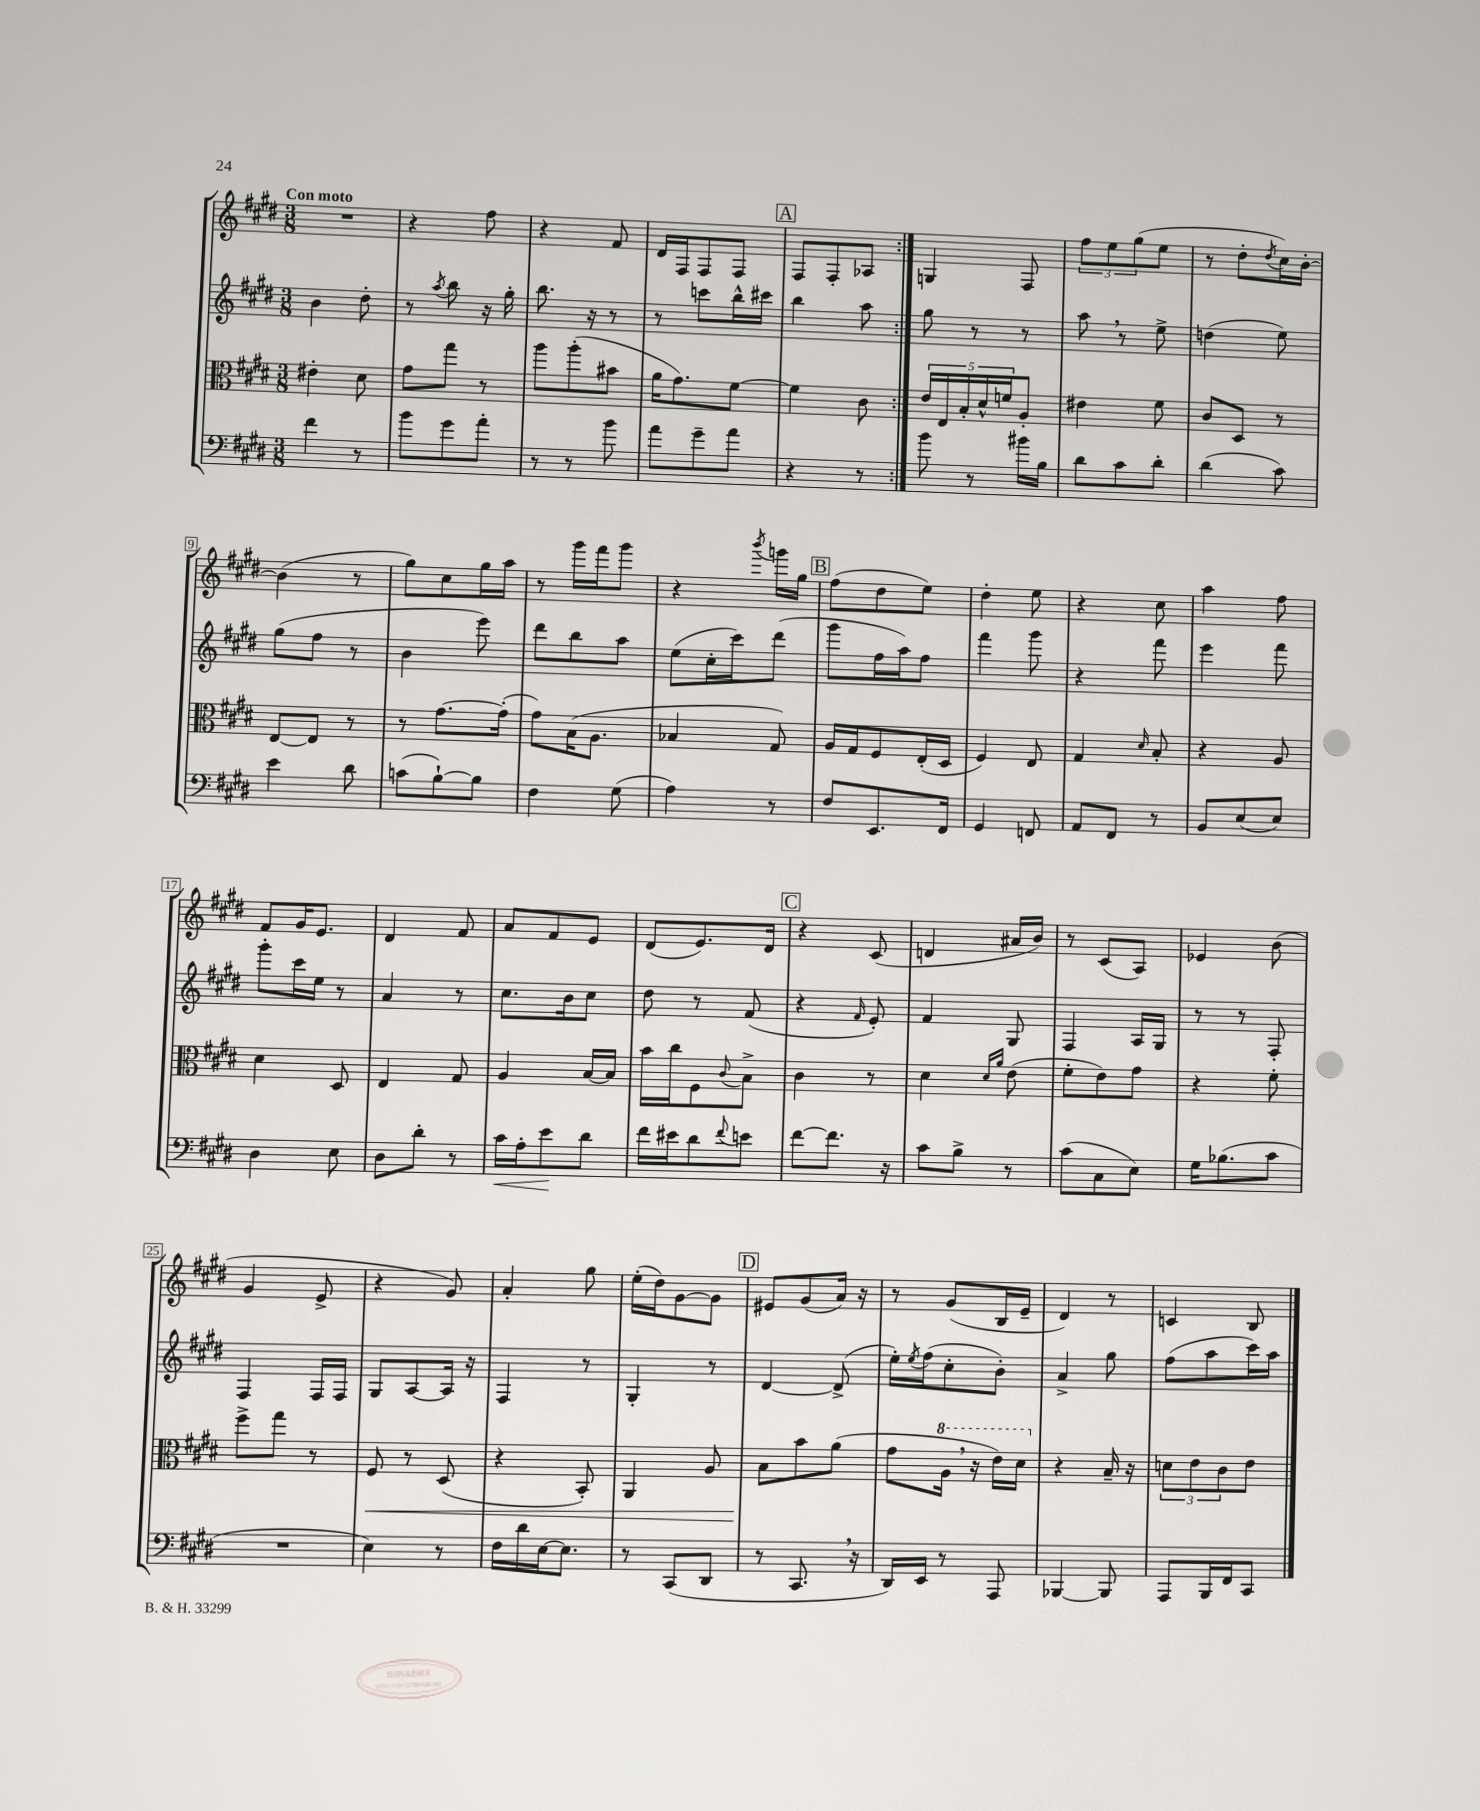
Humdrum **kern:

**kern	**dynam	**kern	**dynam	**kern	**kern
*part4	*part4	*part3	*part3	*part2	*part1
*staff4	*staff4	*staff3	*staff3	*staff2	*staff1
*clefF4	*	*clefC3	*	*clefG2	*clefG2
*k[f#c#g#d#]	*	*k[f#c#g#d#]	*	*k[f#c#g#d#]	*k[f#c#g#d#]
*M3/8	*	*M3/8	*	*M3/8	*M3/8
=1	=1	=1	=1	=1	=1
!	!	!	!	!	!LO:TX:a:B:t=Con moto
4f#\	.	4e#X'\	.	4b\	4.r
8r	.	8d#\	.	8dd#'\	.
=2	=2	=2	=2	=2	=2
8b\L	.	8g#\L	.	8r	4r
.	.	.	.	8qaa/	.
8g#\	.	8gg#\J	.	8bb\	.
8a'\J	.	8r	.	16r	8ff#\
.	.	.	.	16gg#'\	.
=3	=3	=3	=3	=3	=3
8r	.	8aa\L	.	8.bb\	4r
8r	.	(8aa'\	.	.	.
.	.	.	.	16r	.
8b\	.	8b#X\J	.	8r	8f#/
=4	=4	=4	=4	=4	=4
8a\L	.	16a\KL	.	8r	16d#/LL
.	.	8.g#\)	.	.	16F#/J
8g#~\	.	.	.	8cccn\L	8F#/
8a\J	.	[8f#\J	.	16bb^^\L	8F#/J
.	.	.	.	16ccc#X\JJ	.
!!LO:REH:place=s1:t=A
=5	=5	=5	=5	=5	=5
4r	.	4f#\]	.	4bb\	8F#/L
.	.	.	.	.	8F#'/
8r	.	8c#\	.	8aa\	8A-X/J
=6:|!	=6:|!	=6:|!	=6:|!	=6:|!	=6:|!
8b\	.	20e/LL	.	8gg#\	4Gn/
.	.	20E/	.	.	.
.	.	20B'/	.	.	.
8r	.	.	.	8r	.
.	.	20d#^^/	.	.	.
.	.	20fn/J	.	.	.
16b#X\LL	.	8A'/J	.	8r	8F#/
16B\JJ	.	.	.	.	.
=7	=7	=7	=7	=7	=7
8d#\L	.	4e#X\	.	8aa,\	12ff#\L
.	.	.	.	.	12ee\
8c#\	.	.	.	8r	.
.	.	.	.	.	(12gg#\
8d#'\J	.	8f#\	.	8ee^\	8ee\J
=8	=8	=8	=8	=8	=8
(4d#\	.	8c#/L	.	(4ddn\	8r
.	.	8D#/J	.	.	8dd#'\L
.	.	.	.	.	8qdd#/
8c#\)	.	8r	.	8ee\)	16cc#\L)
.	.	.	.	.	[16b'\JJ
!!LO:LB:g=z
=9	=9	=9	=9	=9	=9
4e\	.	[8E/L	.	(8gg#\L	(4b\]
.	.	8E/J]	.	8ff#\J	.
8d#\	.	8r	.	8r	8r
=10	=10	=10	=10	=10	=10
(8cn\L	.	8r	.	4b\	8gg#\L)
[8B`\)	.	[8.g#\L	.	.	8cc#\
8B\J]	.	.	.	8eee\)	16gg#\L
.	.	(16g#'\Jk]	.	.	16aa\JJ
=11	=11	=11	=11	=11	=11
4F#\	.	8g#\L)	.	8ddd#\L	8r
.	.	(16B\K	.	8bb\	16ggg#\LL
.	.	8.A\J	.	.	16fff#\J
(8G#\	.	.	.	8aa\J	8ggg#\J
=12	=12	=12	=12	=12	=12
4A\)	.	4B-X/	.	(8ee\L	4r
.	.	.	.	16cc#'\L	.
.	.	.	.	16ccc#\J)	.
.	.	.	.	.	8qbbb/
8r	.	8G#/)	.	(8ddd#\J	16gggn\LL
.	.	.	.	.	16gg#\JJ
!!LO:REH:place=s1:t=B
=13	=13	=13	=13	=13	=13
8F#/L	.	16A/LL	.	8ggg#\L	(8ff#\L
.	.	16G#/J	.	.	.
8.EE/	.	8F#/	.	16ff#\L	8dd#\
.	.	.	.	16aa\J)	.
.	.	(16E'/L	.	8ff#\J	8ee\J)
16FF#/Jk	.	16D#/JJ	.	.	.
=14	=14	=14	=14	=14	=14
4GG#/	.	4F#/)	.	4fff#\	4dd#'\
8FFn/	.	8E/	.	8ggg#\	8ee\
=15	=15	=15	=15	=15	=15
8AA/L	.	4G#/	.	4r	4r
8FF#/J	.	.	.	.	.
.	.	16qqd#/	.	.	.
8r	.	8B'/	.	8fff#\	8cc#\
=16	=16	=16	=16	=16	=16
8BB/L	.	4r	.	4eee\	4aa\
(8E/	.	.	.	.	.
8E/J)	.	8A/	.	8fff#\	8ff#\
!!LO:LB:g=z
=17	=17	=17	=17	=17	=17
4D#\	.	4d#\	.	8ggg#'\L	8f#/L
.	.	.	.	16ccc#\L	16g#/K
.	.	.	.	16ee\JJ	8.e/J
8E\	.	8D#/	.	8r	.
=18	=18	=18	=18	=18	=18
8D#\L	.	4E/	.	4a/	4d#/
8d#'\J	.	.	.	.	.
8r	.	8G#/	.	8r	8f#/
=19	=19	=19	=19	=19	=19
!	!LO:HP:b	!	!	!	!
16c#\LL	<	4A/	.	8.cc#\L	8a/L
16A'\J	.	.	.	.	.
8e\	.	.	.	.	8f#/
.	.	.	.	16b\k	.
8d#\J	[	[16B/LL	.	8cc#\J	8e/J
.	.	16B/JJ]	.	.	.
=20	=20	=20	=20	=20	=20
16f#\LL	.	16b\LL	.	8dd#\	(8d#/L
16e#X\J	.	16cc#\J	.	.	.
8d#\	.	8F#\	.	8r	8.e/)
8qqf#/	.	8qqc#/	.	.	.
8en\J	.	8B^\J	.	(8f#/	.
.	.	.	.	.	16d#/Jk
!!LO:REH:place=s1:t=C
=21	=21	=21	=21	=21	=21
[8f#\L	.	4c#\	.	4r	4r
8.f#\J]	.	.	.	.	.
.	.	.	.	16qqf#/	.
.	.	8r	.	8e'/)	(8c#/
16r	.	.	.	.	.
=22	=22	=22	=22	=22	=22
8c#\L	.	4d#\	.	4f#/	4dn/
8B^\J	.	.	.	.	.
.	.	16qqd#/LL	.	.	.
.	.	16qqa/JJ	.	.	.
8r	.	(8e\	.	8G#/	16a#X/LL
.	.	.	.	.	16b/JJ)
=23	=23	=23	=23	=23	=23
(8c#\L	.	8f#'\L	.	4F#/	8r
8C#\	.	8e\)	.	.	(8c#/L
8E\J)	.	8g#\J	.	16A/LL	8A/J)
.	.	.	.	16G#/JJ	.
=24	=24	=24	=24	=24	=24
16G#\KL	.	4r	.	8r	4e-X/
(8.B-X\	.	.	.	.	.
.	.	.	.	8r	.
8c#\J	.	8f#'\	.	8F#'/	(8b\
!!LO:LB:g=z
=25	=25	=25	=25	=25	=25
4.r	.	8ff#^\L	.	4F#/	4g#/
.	.	8gg#\J	.	.	.
.	.	8r	.	16F#/LL	8e^/
.	.	.	.	16F#/JJ	.
=26	=26	=26	=26	=26	=26
!	!	!	!LO:HP:b	!	!
4E\)	.	8F#/	<	8G#/L	4r
.	.	8r	.	[8A/	.
8r	.	(8D#/	.	16A/Jk]	8g#/)
.	.	.	.	16r	.
=27	=27	=27	=27	=27	=27
16F#\LL	.	4r	.	4F#/	4a'/
16d#\	.	.	.	.	.
[16E\J	.	.	.	.	.
8.E\J]	.	.	.	.	.
.	.	8BB'/)	.	8r	8gg#\
=28	=28	=28	=28	=28	=28
8r	.	4AA/	.	4G#'/	(16ee'\LL
.	.	.	.	.	16dd#\J)
(8CC#/L	.	.	.	.	[8g#\
8DD#/J	.	8A/	.	8r	8g#\J]
!!LO:REH:place=s1:t=D
=29	=29	=29	=29	=29	=29
8r	.	8B\L	.	[4d#/	8e#X/L
8.CC#,/	.	8b\	[	.	(8g#/
.	.	(8a\J	.	(8d#^/]	16a/Jk)
16r	.	.	.	.	16r
=30	=30	=30	=30	=30	=30
16DD#/LL)	.	8g#\L	.	16ee'\LL)	8r
.	.	.	.	8qee/	.
16EE/JJ	.	.	.	(16ff#\J	.
*	*	*8va	*	*	*
8r	.	16a,\Jk	.	8cc#'\	(8g#/L
.	.	16r	.	.	.
8AAA/	.	16ee\LL)	.	8b'\J)	16B/L
.	.	16dd#\JJ	.	.	16e~/JJ
=31	=31	=31	=31	=31	=31
*	*	*X8va	*	*	*
[4BBB-X/	.	4r	.	4a^/	4d#/)
8BBB-/]	.	16B~/	.	8gg#\	8r
.	.	16r	.	.	.
=32	=32	=32	=32	=32	=32
8AAA/L	.	12dn\L	.	(8ff#\L	4cn/
.	.	12e\	.	.	.
16BBB/L	.	.	.	8aa\	.
.	.	12c#\	.	.	.
16FF#/J	.	.	.	.	.
8CC#/J	.	8e\J	.	16ccc#\L)	8B/
.	.	.	.	16aa\JJ	.
==	==	==	==	==	==
*-	*-	*-	*-	*-	*-
